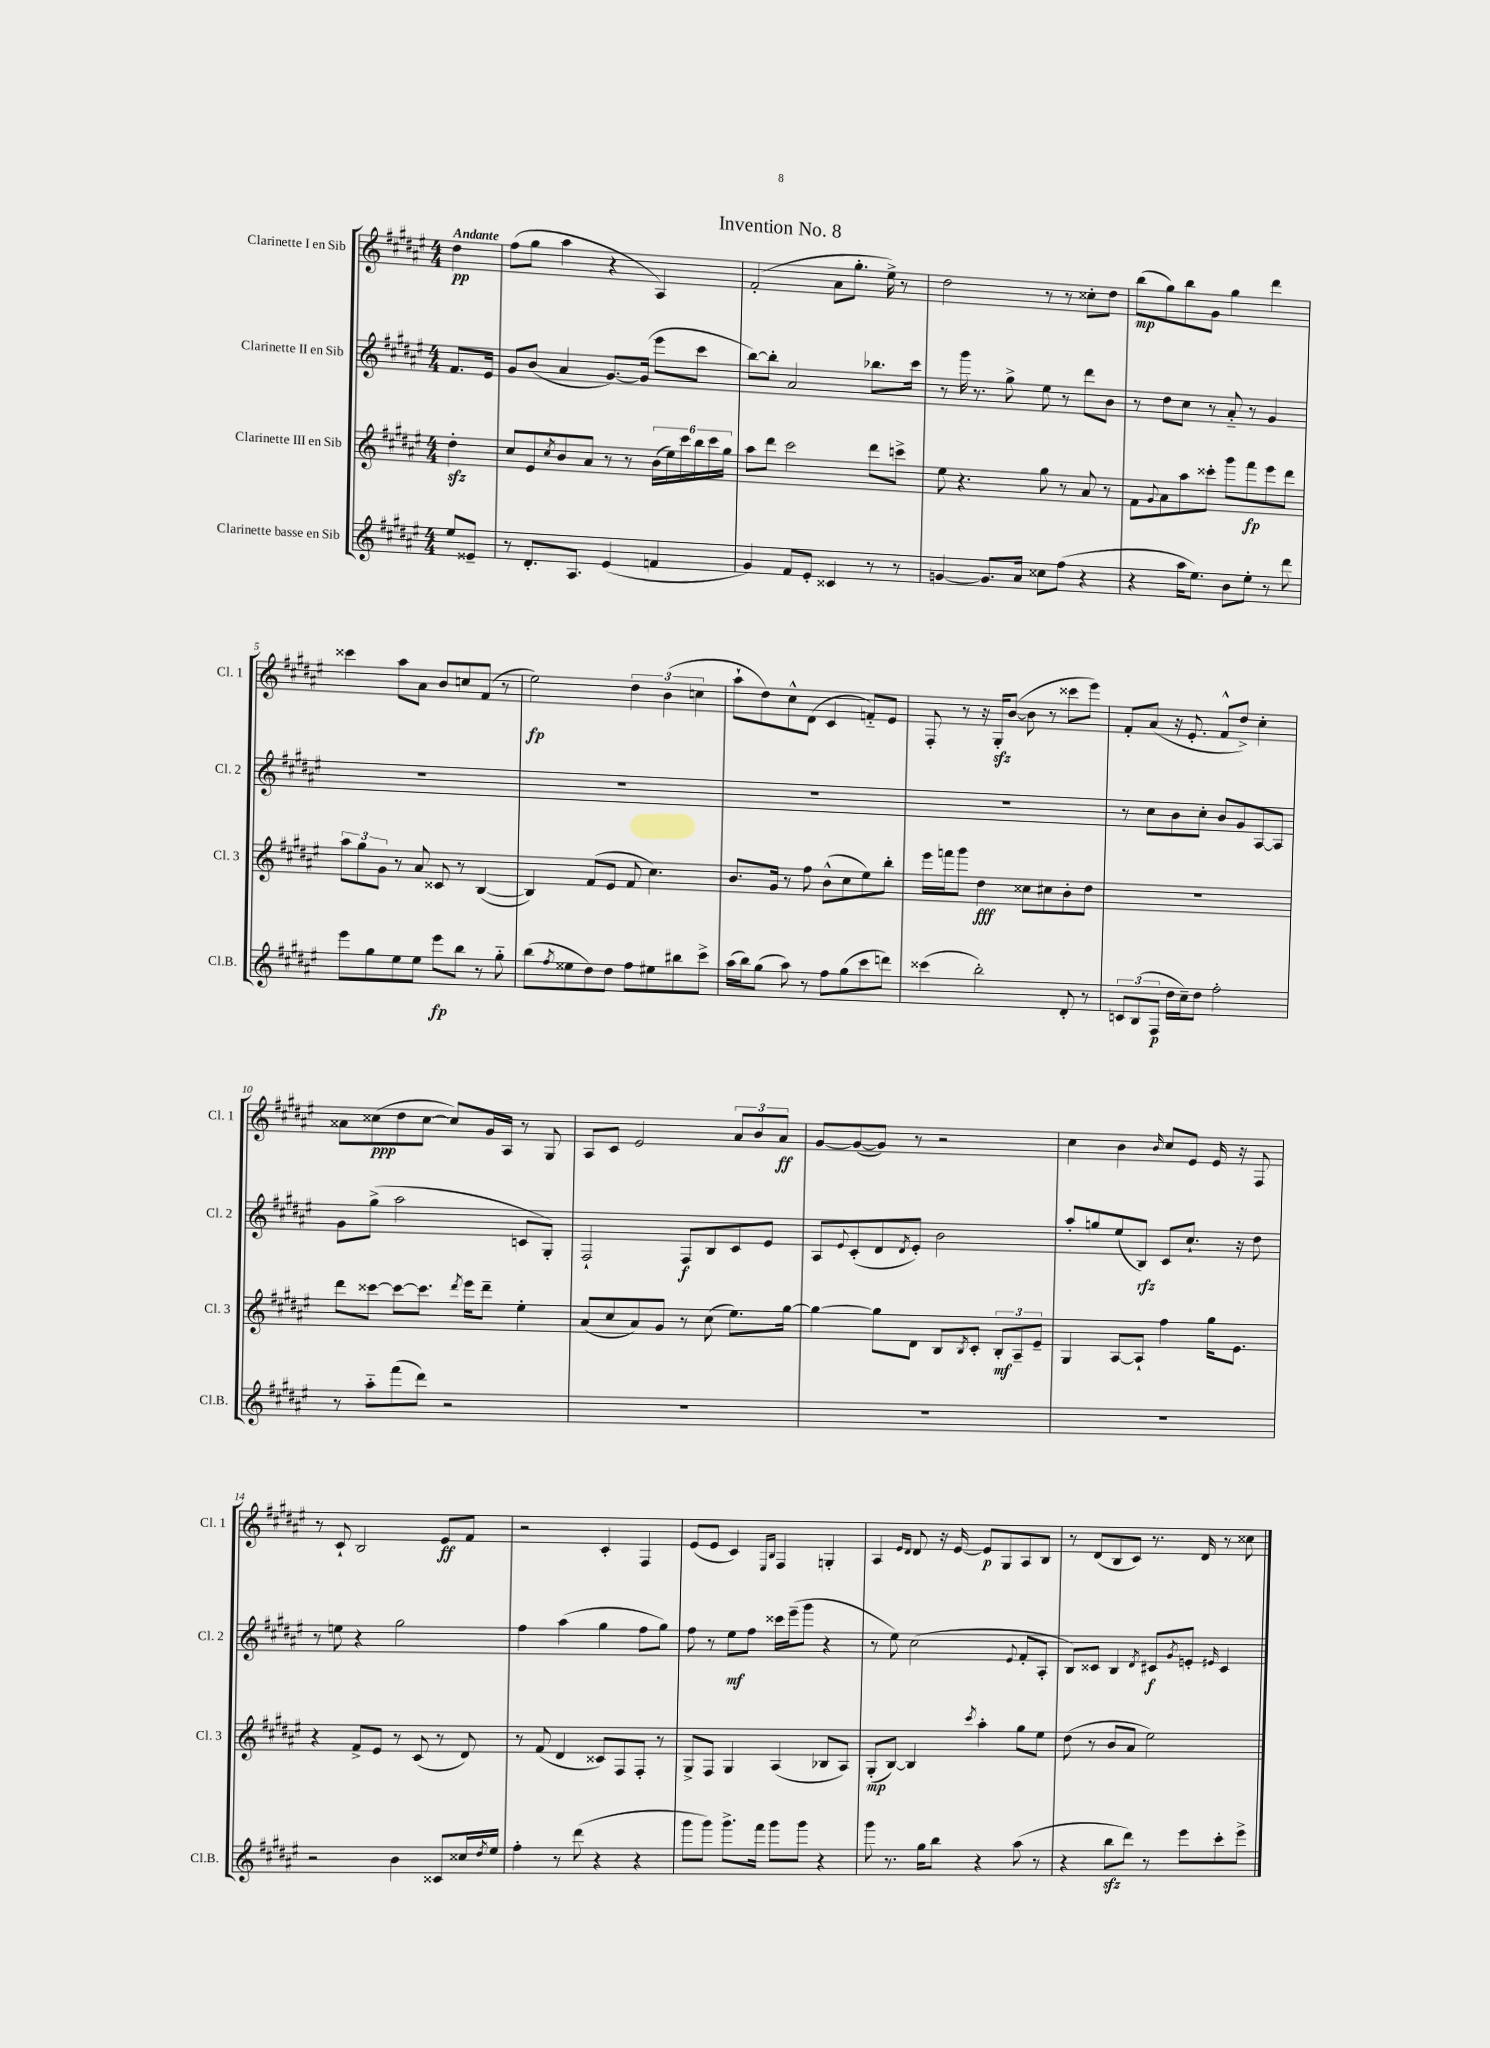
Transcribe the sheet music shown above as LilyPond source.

\header { title = "Invention No. 8" }
<<
\new StaffGroup <<
\new Staff = "s0" \with { instrumentName = "Clarinette I en Sib" shortInstrumentName = "Cl. 1" } {
    \clef treble \key fis \major \numericTimeSignature \time 4/4 \partial 4 \tempo "Andante"
    dis''4\pp |
    fis''8( gis''8 ais''4 r4 ais4) |
    fis'2-.( ais'8 gis''8.-. eis''16->) r8 |
    dis''2 r8 r8 cisis''8-. dis''8 |
    b''8\mp( gis''8) b''8 gis'8 gis''4 dis'''4 |
    cisis'''4 ais''8 ais'8 b'8 c''8 fis'8( r8 |
    eis''2\fp) \tuplet 3/2 { dis''4 b'4( c''4 } |
    ais''8-! dis''8) cis''8-^ dis'8( cis'4 f'8-_) eis'8 |
    fis8-. r8 r16 gis16-.\sfz b'8~( b'8 r8 cisis'''8 eis'''8) |
    fis'8-. ais'8( r16 eis'8.-. fis'8-^ dis''8->) cis''4-. |
    aisis'8 cisis''8\ppp( dis''8 cisis''8~ cisis''8) gis'16 ais16 r8 gis8 |
    ais8 cis'8 eis'2 \tuplet 3/2 { ais'8 b'8 ais'8\ff } |
    gis'8~ gis'8~( gis'8) r8 r2 |
    cis''4 b'4 \grace { b'16 } cis''8 eis'8 eis'16 r16 fis8 |
    r8 cis'8-! b2 eis'8\ff fis'8 |
    r2 cis'4-. fis4 |
    eis'8( eis'8 cis'4) \grace { eis16 b16 } fis4 g4-. |
    ais4 \grace { eis'16 dis'16 } dis'8 r16 eis'16~ eis'8\p gis8 ais8 b8 |
    r8 dis'8( b8 cis'8) r8. dis'16 r8 cisis''8 \bar "|." |
}
\new Staff = "s1" \with { instrumentName = "Clarinette II en Sib" shortInstrumentName = "Cl. 2" } {
    \clef treble \key fis \major \numericTimeSignature \time 4/4 \partial 4
    fis'8. eis'16 |
    gis'8 b'8( ais'4 gis'8.~) gis'16( eis'''8 cis'''8 |
    b''8~) b''8-. ais'2 bes''8. cis'''16 |
    r8 gis'''16 r8. gis''8-> eis''8 r8 dis'''8 b'8 |
    r8 dis''8 cis''8 r8 ais'8-_ r8 gis'4 |
    R1 |
    R1 |
    R1 |
    R1 |
    r8 cis''8 b'8 cis''8-. b'8 gis'8 ais8~ ais8 |
    gis'8 gis''8->( ais''2 c'8 gis8-.) |
    fis2-! fis8\f b8 cis'8 eis'8 |
    ais8 \appoggiatura { eis'8 } cis'8-.( dis'8 \acciaccatura { dis'8 } eis'8-.) b'2 |
    ais''8-. g''8 eis''8( b8\rfz) cis'8 cis''8.-! r16 dis''8 |
    r8 e''8 r4 gis''2 |
    fis''4 ais''4( gis''4 fis''8 gis''8) |
    fis''8 r8 eis''8\mf fis''8 cisis'''16 eis'''16--( gis'''8 r4 |
    r8 eis''8) cis''2( \appoggiatura { eis'8 } fis'8-. ais8-. |
    b8) cisis'8 b4 \acciaccatura { dis'8 } cis'8\f \acciaccatura { gis'8 } e'8-. \grace { eis'16 } cis'4 \bar "|." |
}
\new Staff = "s2" \with { instrumentName = "Clarinette III en Sib" shortInstrumentName = "Cl. 3" } {
    \clef treble \key fis \major \numericTimeSignature \time 4/4 \partial 4
    dis''4-.\sfz |
    cis''8 eis'8 \acciaccatura { cis''8 } b'8 ais'8 r8 r8 \tuplet 6/4 { b'16( eis''16) cis'''16 b''16 cis'''16 gis''16 } |
    ais''8 dis'''8 cis'''2 dis'''8 c'''8-> |
    eis''8 r4. gis''8 r8 ais'8 r8 |
    fis'8 \appoggiatura { gis'8 } ais'8 ais''8 cisis'''8-. gis'''8 fis'''8\fp eis'''8 dis'''8 |
    \tuplet 3/2 { ais''8 gis''8 gis'8 } r8 ais'8 cisis'8 r8 b4~( |
    b4) fis'8( eis'8 fis'8 cis''4.) |
    b'8. gis'16 r8 fis''8 b'8-^( cis''8 eis''8) b''8-. |
    eis'''16 f'''16 gis'''8 dis''4\fff cisis''8 cis''8 b'8-. dis''8 |
    R1 |
    dis'''8 cisis'''8~ cisis'''8~ cisis'''8. \acciaccatura { dis'''8 } eis'''16 dis'''8-- eis''4-. |
    ais'8( cis''8 ais'8) gis'8 r8 cis''8( eis''8.) gis''16~ |
    gis''4~ gis''8 dis'8 b8 \acciaccatura { b8 } cis'8-. \tuplet 3/2 { b8-.\mf ais8-- eis'8-- } |
    gis4 ais8~ ais8-! fis''4 gis''16 eis'8. |
    r4 fis'8-> eis'8 r8 cis'8( r8 dis'8) |
    r8 fis'8( dis'4 cisis'8) fis8 fis8-. r8 |
    gis8-> fis8 gis4 ais4( bes8 ais8) |
    gis8-.\mp( b8~) b4 \acciaccatura { cis'''8 } ais''4-. gis''8 eis''8 |
    dis''8( r8 b'8 ais'8 eis''2) \bar "|." |
}
\new Staff = "s3" \with { instrumentName = "Clarinette basse en Sib" shortInstrumentName = "Cl.B." } {
    \clef treble \key fis \major \numericTimeSignature \time 4/4 \partial 4
    eis''8 eisis'8-- |
    r8 dis'8.-. ais8. eis'4( f'4 |
    gis'4) fis'8 eis'8-. cisis'4 r8 r8 |
    g'4~ g'8. ais'16 cisis''8 fis''8( r4 |
    r4 ais''16 eis''8.) b'8 eis''8-. r8 dis'''8 |
    eis'''8 gis''8 eis''8 eis''8 eis'''8\fp b''8 r8 gis''8-_ |
    b''8( \acciaccatura { fis''8 } eisis''8 dis''8) dis''8 fis''8 eis''8 bis''8 cis'''8-> |
    ais''16( b''16) gis''8( ais''8) r8 fis''8 gis''8( cis'''8 d'''8) |
    cisis'''4( b''2-.) dis'8-. r8 |
    \tuplet 3/2 { c'8 b8( fis8\p } dis''16 cis''16--) dis''8 fis''2-. |
    r8 ais''8-_ fis'''8( dis'''8) r2 |
    R1 |
    R1 |
    R1 |
    r2 b'4 cisis'8 cisis''16 \acciaccatura { dis''8 } eis''16 |
    fis''4-. r8 dis'''8( r4 r4 |
    gis'''8 gis'''8) gis'''8.-> fis'''16 gis'''8 gis'''8 r4 |
    gis'''8 r8. gis''16 b''8 r4 ais''8( r8 |
    r4 b''8\sfz dis'''8) r8 eis'''8 cis'''8-. eis'''8-> \bar "|." |
}
>>
>>
